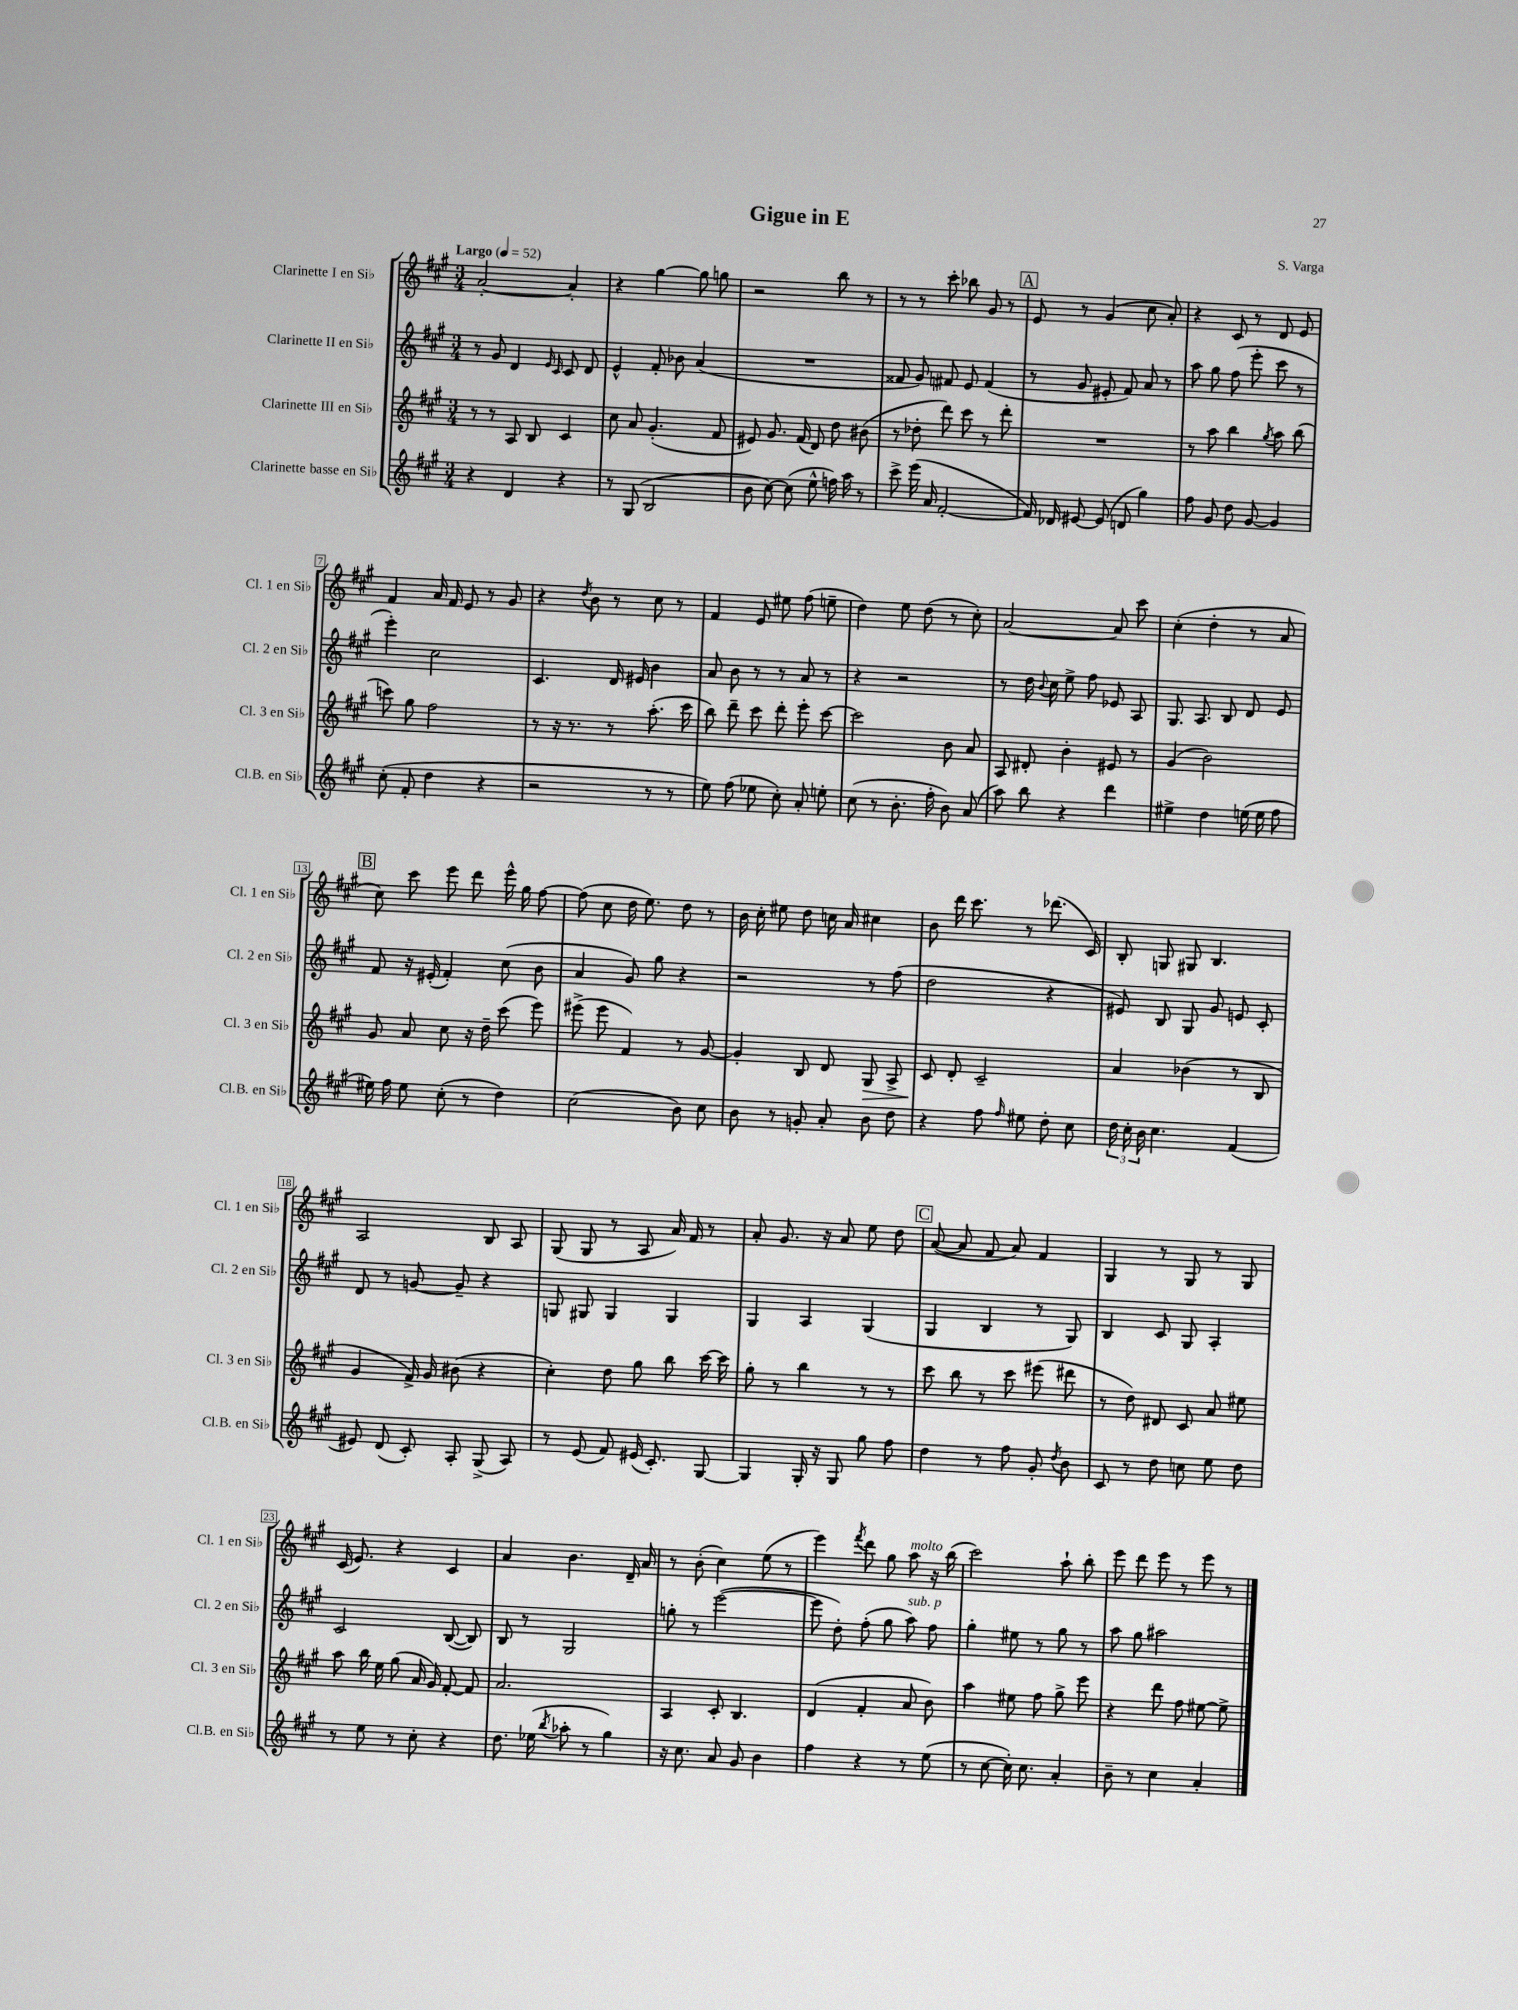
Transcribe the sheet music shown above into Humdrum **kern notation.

**kern	**kern	**kern	**kern
*staff4	*staff3	*staff2	*staff1
*clefG2	*clefG2	*clefG2	*clefG2
*k[f#c#g#]	*k[f#c#g#]	*k[f#c#g#]	*k[f#c#g#]
*M3/4	*M3/4	*M3/4	*M3/4
*MM52	*MM52	*MM52	*MM52
4r	8r	8r	[2a'/
.	8r	8g#/	.
4d/	8A/	4d/	.
.	8B/	.	.
.	.	16qqe/	.
.	.	16qqc#/	.
4r	4c#/	8c#/	4a'/]
.	.	8d/	.
=	=	=	=
8r	8cc#\	4e^^/	4r
(8G#/	8a/	.	.
2B/	(4.g#'/	8f#'/	[4gg#\
.	.	8b-\	.
.	.	(4a/	8gg#\]
.	8f#/	.	8gg\
=	=	=	=
8b\	8e#/)	2.r	2r
[8cc#\)	8.g#/	.	.
(8cc#\]	.	.	.
.	(16f#/	.	.
8ee^^\	8d/)	.	.
16ff\)	8dd\	.	8bb\
16aa\	.	.	.
8r	(8b#\	.	8r
=	=	=	=
8ccc#^\	8r	8f##/	8r
(16eee\	8dd-'\	8g#/)	8r
16a/	.	.	.
[2f#'/	8ddd\)	8f#/	8ccc#'\
.	8ccc#\	8e/	8bb-\
.	8r	(4f#/	8g#/
.	8ddd'\	.	8r
=	=	=	=
16f#/])	2.r	8r	8e/
16d-/	.	.	.
[8e#/	.	8g#/	8r
(8e#/]	.	8e#'/	(4g#/
8d/	.	8f#/)	.
4gg#\)	.	8a/	8cc#\
.	.	8r	8a'/)
=	=	=	=
8ff#\	8r	8aa\	4r
8g#/	8aa\	8gg#\	.
8dd\	4bb\	(8ff#\	8c#/
[8g#/	.	8eee'\	8r
.	8qgg#/	.	.
4g#/]	8aa\	8ccc#\	8d/
.	(8bb\	8r	8e/
=	=	=	=
(8cc#'\	8ccc\)	4eee'\)	4f#/
8f#'/	8gg#\	.	.
4dd\	2ff#\	2cc#\	16a/
.	.	.	16f#/
.	.	.	8e/
4r	.	.	8r
.	.	.	8g#/
=	=	=	=
2r	8r	4.c#/	4r
.	16r	.	.
.	8.r	.	.
.	.	.	8qdd/
.	.	.	8b\
.	8r	16d/	8r
.	.	16e#/	.
8r	(8.aa'\	4b\	8cc#\
8r	.	.	8r
.	16ccc#\	.	.
=	=	=	=
8ee\)	8bb\)	8a/	4f#/
(8ff#\	8ddd~\	8b\	.
8ee-\	8ccc#\	8r	8e/
8cc#'\)	8ddd'\	8r	8ee#\
8a'/	8eee'\	8a/	(8ff#\
8ee'\	[8ccc#\	8r	8ee~\
=	=	=	=
(8cc#\	2ccc#\]	4r	4dd\)
8r	.	.	.
8.b'\	.	2r	8ee\
.	.	.	(8dd\
16ff#'\	.	.	.
8b\)	8b\	.	8r
(8a/	8a/	.	8cc#'\)
=	=	=	=
8aa\)	8A/	8r	[2a/
8bb\	8d#'/	16dd\	.
.	.	8qqb/	.
.	.	16cc#\	.
4r	4b'\	8ee^\	.
.	.	8ff#\	.
4ddd\	8e#/	8e-/	8a/]
.	8r	8A/	8ccc#\
=	=	=	=
4ee#^\	(4g#/	8.G#/	(4cc#'\
.	.	8.A/	.
4dd\	2b\)	.	4dd'\
.	.	8B/	.
(16ee\	.	8d/	8r
16ee\	.	.	.
8ff#\	.	8e/	8a/
=	=	=	=
16ee#\)	8g#/	8f#/	8cc#\)
16ff#\	.	.	.
8ee#\	8a/	16r	8ccc#\
.	.	(16e#'/	.
(8cc#'\	8cc#\	4f#'/)	8eee\
8r	16r	.	8ddd\
.	16dd~\	.	.
4dd\)	(8ccc#\	(8cc#\	16eee^^\
.	.	.	16gg#\
.	8eee\)	8b\	[8ff#\
=	=	=	=
(2cc#\	(8eee#^\	4a/	(8ff#\]
.	8eee#\	.	8cc#\
.	4f#/)	8g#/)	16dd\
.	.	.	8.ee\)
.	.	8gg#\	.
8b\)	8r	4r	8dd\
8cc#\	[8g#/	.	8r
=	=	=	=
8b\	4g#'/]	2r	16b\
.	.	.	16cc#'\
8r	.	.	8ee#\
8g'/	8B/	.	8dd\
8a'/	8d/	.	16cc\
.	.	.	16a/
8b\	8G#/	8r	4cc#\
8dd\	8A^/	(8ff#\	.
=	=	=	=
4r	8c#/	2dd\	8b\
.	8d'/	.	16ddd\
.	.	.	8.ccc#\
8ff#\	2c#~/	.	.
16qqff#/	.	.	.
8ee#\	.	.	8r
8dd'\	.	4r	(8.ddd-\
8cc#\	.	.	.
.	.	.	16c#/)
=	=	=	=
24dd\	4a/	8e#/)	8B'/
24cc#'\	.	.	.
24b\	.	.	.
4.cc#\	.	8B/	8G/
.	(4b-\	8G#/	8G#/
.	.	8g#/	4.B/
(4f#/	8r	8e/	.
.	8B/	8c#'/	.
=	=	=	=
8e#/)	4g#/	8d/	2A/
(8d/	.	8r	.
8c#'/)	16f#^/)	[8g/	.
.	16g#/	.	.
8A'/	(8b#\	8g~/]	.
(8G#^/	4r	4r	8B/
8A/)	.	.	8A/
=	=	=	=
8r	4cc#'\)	8G/	(8G#/
(8e/	.	8G#/	8G#/
8f#/)	8dd\	4G#/	8r
(16e#/	8gg#\	.	8A/
8.c#'/)	.	.	.
.	8bb\	4G#/	16a/)
.	.	.	16f#/
[8G#/	[16ccc#\	.	8r
.	16ccc#\]	.	.
=	=	=	=
4G#/]	8gg#'\	4G#/	8a'/
.	8r	.	8.g#/
16G#'/	4bb\	4A/	.
16r	.	.	16r
8G#/	.	.	8a/
8gg#\	8r	(4G#/	8ee\
8ff#\	8r	.	8dd\
=	=	=	=
4dd\	8ccc#\	4G#/	([8a/
.	8bb\	.	8a/]
8r	8r	4B/	8f#/
8ff#\	8ccc#\	.	8a/)
8g#'/	(8eee#\	8r	4f#/
8qdd/	.	.	.
8b\	8ddd#\	8G#/)	.
=	=	=	=
8c#/	8r	4B/	4G#/
8r	8dd\)	.	.
8dd\	8d#/	8c#/	8r
8cc\	8c#/	8G#/	8G#/
8ee\	8a/	4A'/	8r
8dd\	8ee#\	.	8G#/
=	=	=	=
8r	8aa\	2c#/	(16c#/
.	.	.	8.e/)
8ee\	16bb\	.	.
.	16ee\	.	.
8r	(8gg#\	.	4r
8cc#'\	16a/	.	.
.	16g#/)	.	.
4r	[8f#'/	([8B/	4c#/
.	8f#/]	8B/])	.
=	=	=	=
8.dd\	2.a/	8B/	4a/
.	.	8r	.
(16ee-\	.	.	.
8qbb/	.	.	.
8aa-'\	.	2G#/	4.b\
8r	.	.	.
4gg#\)	.	.	.
.	.	.	16d~/
.	.	.	16a/
=	=	=	=
16r	4A/	8gg'\	8r
8.cc#\	.	.	.
.	.	8r	(8b'\
8a/	8c#'/	([2eee\	4cc#\)
8g#/	4.B/	.	.
4b\	.	.	(8ee\
.	.	.	8r
=	=	=	=
4ff#\	(4d/	8eee\]	4eee\)
.	.	8dd'\)	.
.	.	.	8qfff#/
4r	4f#'/	(8ff#'\	8ddd\
.	.	8gg#\	8gg#\
8r	8a/	8aa\)	8aa\
(8ee\	8b\)	8ff#\	16r
.	.	.	(16bb\
=	=	=	=
8r	4aa\	4gg#'\	2ccc#\)
[8cc#\	.	.	.
16cc#'\])	8ee#\	8ee#\	.
8.cc#\	.	.	.
.	8ff#\	8r	.
4a'/	8gg#^\	8gg#\	8aa`\
.	8eee\	8r	8bb'\
=	=	=	=
8b~\	4r	8aa\	8eee\
8r	.	8gg#\	8ddd\
4cc#\	8ddd\	2aa#\	8eee\
.	8ff#\	.	8r
4a'/	[8ee#\	.	8eee\
.	8ee#^\]	.	8r
==	==	==	==
*-	*-	*-	*-
